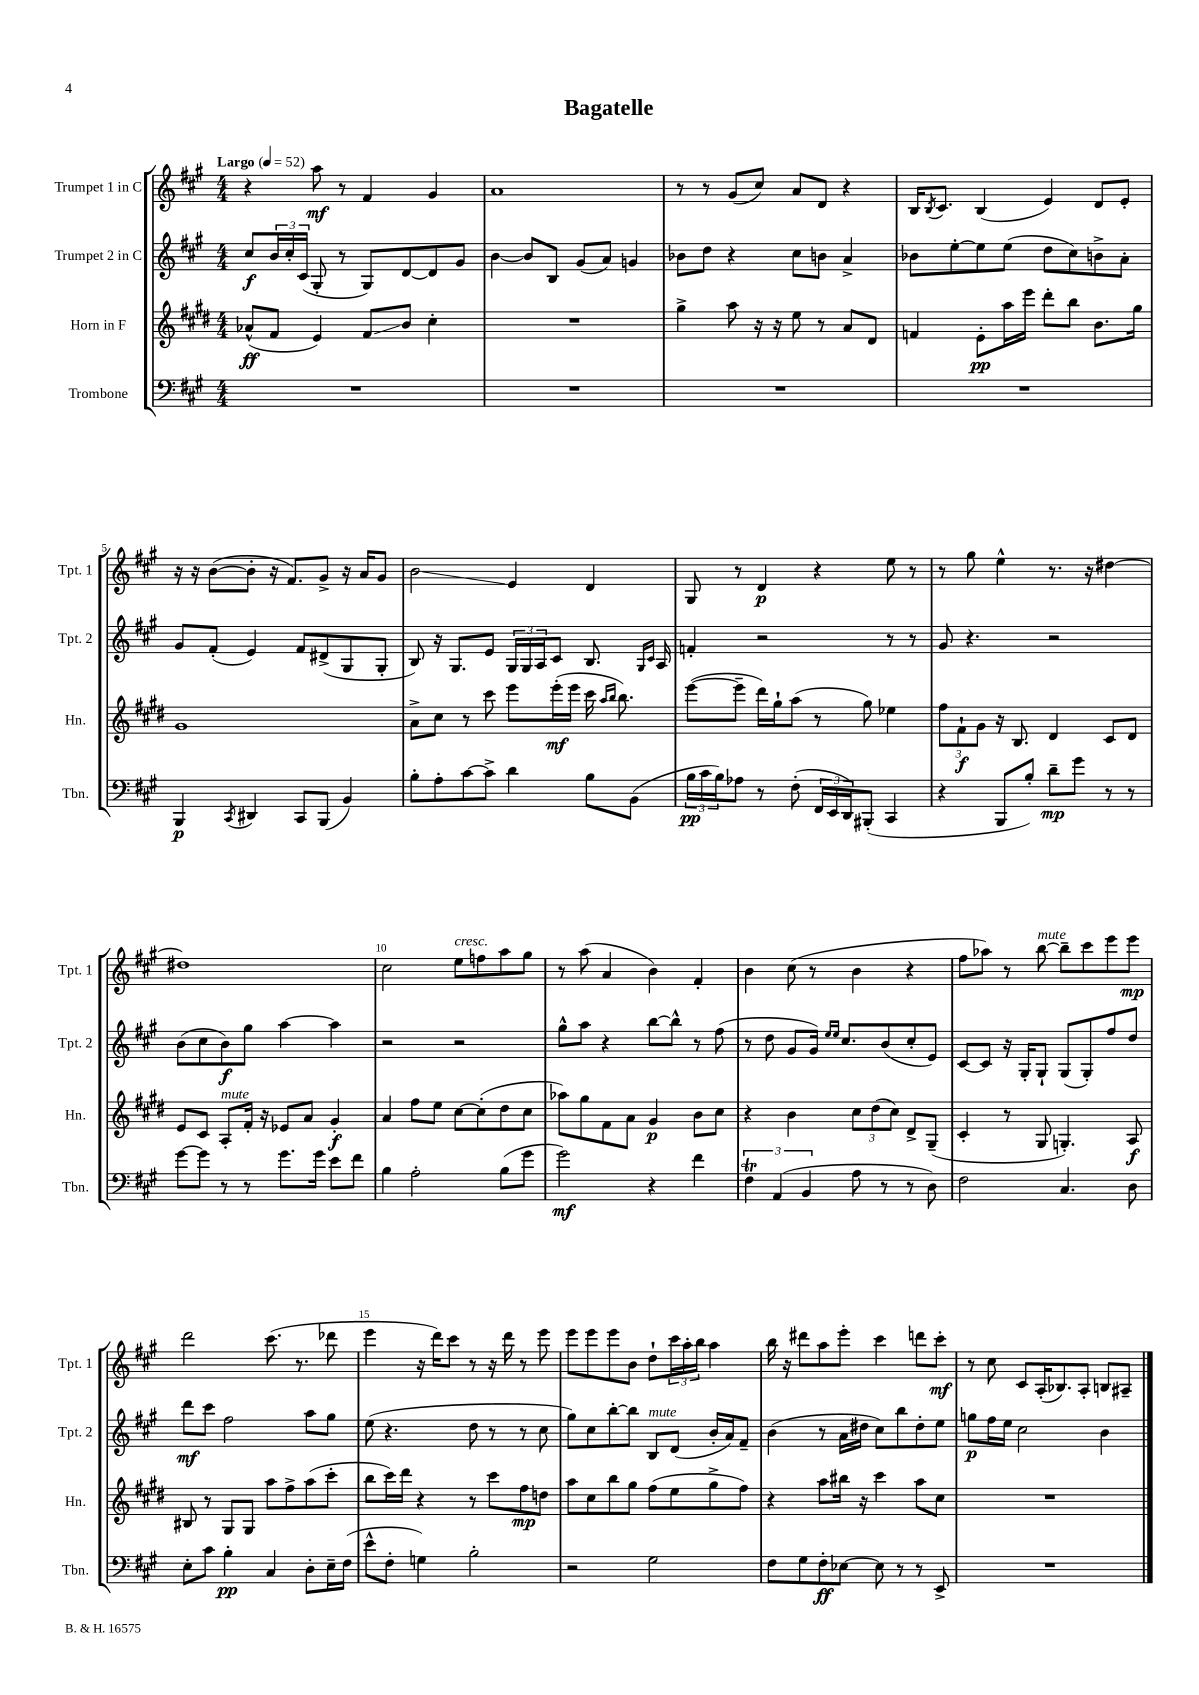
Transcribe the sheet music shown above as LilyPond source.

\header { title = "Bagatelle" }
<<
\new StaffGroup <<
\new Staff = "s0" \with { instrumentName = "Trumpet 1 in C" shortInstrumentName = "Tpt. 1" } {
    \clef treble \key a \major \numericTimeSignature \time 4/4 \tempo "Largo" 4 = 52
    r4 a''8\mf r8 fis'4 gis'4 |
    a'1 |
    r8 r8 gis'8( cis''8) a'8 d'8 r4 |
    b16 \acciaccatura { b8 } cis'8. b4( e'4) d'8 e'8-. |
    r16 r16 b'8~( b'8-. r16 fis'8.) gis'8-> r16 a'16 gis'8 |
    b'2\glissando e'4 d'4 |
    gis8 r8 d'4\p r4 e''8 r8 |
    r8 gis''8 e''4-^ r8. r16 dis''4~ |
    dis''1 |
    cis''2 e''8^\markup { \italic "cresc." } f''8 a''8 gis''8 |
    r8 a''8( a'4 b'4) fis'4-. |
    b'4 cis''8( r8 b'4 r4 |
    fis''8 aes''8) r8 b''8~^\markup { \italic "mute" } b''8-- cis'''8 e'''8 e'''8\mp |
    d'''2 cis'''8.( r8. des'''8 |
    e'''4 r16 d'''16) cis'''8 r8 r16 d'''16 r8 e'''8 |
    e'''8 e'''8 e'''8 b'8 d''8-! \tuplet 3/2 { cis'''16 a''16-. b''16 } a''4 |
    b''16 r16 dis'''8 a''8 e'''8-. cis'''4 d'''8 cis'''8-.\mf |
    r8 cis''8 cis'8 a16-.( bes8.) a8-. b8 ais8-- \bar "|." |
}
\new Staff = "s1" \with { instrumentName = "Trumpet 2 in C" shortInstrumentName = "Tpt. 2" } {
    \clef treble \key a \major \numericTimeSignature \time 4/4
    cis''8\f \tuplet 3/2 { b'16 cis''16-. cis'16( } gis8-. r8 gis8) d'8~ d'8 gis'8 |
    b'4~ b'8 b8 gis'8( a'8) g'4 |
    bes'8 d''8 r4 cis''8 b'8 a'4-> |
    bes'8 e''8~-. e''8 e''8( d''8 cis''8) b'8-> a'8-. |
    gis'8 fis'8-.( e'4) fis'8 dis'8->( gis8 gis8-. |
    b8) r16 gis8. e'8 \tuplet 3/2 { gis16 gis16 a16 } cis'8 b8. \grace { gis16 cis'16 } a16 |
    f'4-. r2 r8 r8 |
    gis'8 r4. r2 |
    b'8( cis''8 b'8\f) gis''8 a''4~ a''4 |
    r2 r2 |
    gis''8-^ a''8 r4 b''8~ b''8-^ r8 fis''8( |
    r8 d''8 gis'8 gis'16) \grace { e''16 e''16 } cis''8. b'8( cis''8-. e'8) |
    cis'8~ cis'8 r16 gis16-. gis8-! gis8( gis8-.) fis''8 d''8 |
    d'''8\mf cis'''8 fis''2 a''8 gis''8 |
    e''8( r4. d''8 r8 r8 cis''8 |
    gis''8) cis''8 b''8~-. b''8 b8^\markup { \italic "mute" } d'8( b'16-. a'16) fis'8-- |
    b'4( r8 a'16 dis''16 cis''8) b''8 dis''8-. e''8 |
    g''8\p fis''16 e''16 cis''2 b'4 \bar "|." |
}
\new Staff = "s2" \with { instrumentName = "Horn in F" shortInstrumentName = "Hn." } {
    \clef treble \key e \major \numericTimeSignature \time 4/4
    aes'8-^\ff( fis'8 e'4) fis'8\glissando b'8 cis''4-. |
    R1 |
    gis''4-> a''8 r16 r16 e''8 r8 a'8 dis'8 |
    f'4 e'8-.\pp a''16 e'''16 dis'''8-. b''8 b'8. gis''16 |
    gis'1 |
    a'8-> cis''8 r8 cis'''8 e'''8 e'''16-.\mf( e'''16 cis'''16 \grace { a''16 b''16 } b''8.) |
    e'''8~( e'''8-- dis'''16) gis''16-! a''8( r8 gis''8) ees''4 |
    \tuplet 3/2 { fis''8 fis'8-!\f gis'8 } r16 b8. dis'4 cis'8 dis'8 |
    e'8 cis'8 a8-.^\markup { \italic "mute" } fis'16-. r16 ees'8 a'8 gis'4-.\f |
    a'4 fis''8 e''8 cis''8~ cis''8-.( dis''8 cis''8 |
    aes''8) gis''8 fis'8 a'8 gis'4\p b'8 cis''8 |
    r4 b'4 \tuplet 3/2 { cis''8 dis''8( cis''8) } dis'8-> gis8--( |
    cis'4-. r8 gis8 g4.-.) a8\f |
    bis8 r8 gis8 gis8 a''8 fis''8-> a''8( cis'''8-. |
    b''8 cis'''16) dis'''16 r4 r8 cis'''8 fis''8\mp d''8 |
    a''8 cis''8 b''8 gis''8 fis''8( e''8 gis''8-> fis''8) |
    r4 a''8 bis''16 r16 cis'''4 a''8 cis''8 |
    R1 \bar "|." |
}
\new Staff = "s3" \with { instrumentName = "Trombone" shortInstrumentName = "Tbn." } {
    \clef bass \key a \major \numericTimeSignature \time 4/4
    R1 |
    R1 |
    R1 |
    R1 |
    b,,4\p \acciaccatura { cis,8 } dis,4 cis,8 b,,8( b,4) |
    b8-. a8-. cis'8~ cis'8-> d'4 b8 b,8( |
    \tuplet 3/2 { b16\pp cis'16 b16) } aes8 r8 fis8-.( \tuplet 3/2 { fis,16 e,16 d,16) } bis,,8-.( cis,4 |
    r4 b,,8 b8-.) d'8--\mp gis'8 r8 r8 |
    gis'8~ gis'8 r8 r8 gis'8. gis'16 e'8 fis'8 |
    b4 a2-. b8( gis'8 |
    gis'2\mf) r4 fis'4 |
    \tuplet 3/2 { fis4\trill a,4( b,4 } a8 r8 r8 d8) |
    fis2 cis4. d8 |
    e8-. cis'8 b4-.\pp cis4 d8-. e16-- fis16( |
    e'8-^ fis8-. g4) b2-. |
    r2 gis2 |
    fis8 gis8 fis8-.\ff ees8~ ees8 r8 r8 e,8-> |
    R1 \bar "|." |
}
>>
>>
\layout { \context { \Score \override BarNumber.break-visibility = ##(#f #t #t) barNumberVisibility = #(every-nth-bar-number-visible 5) } }
